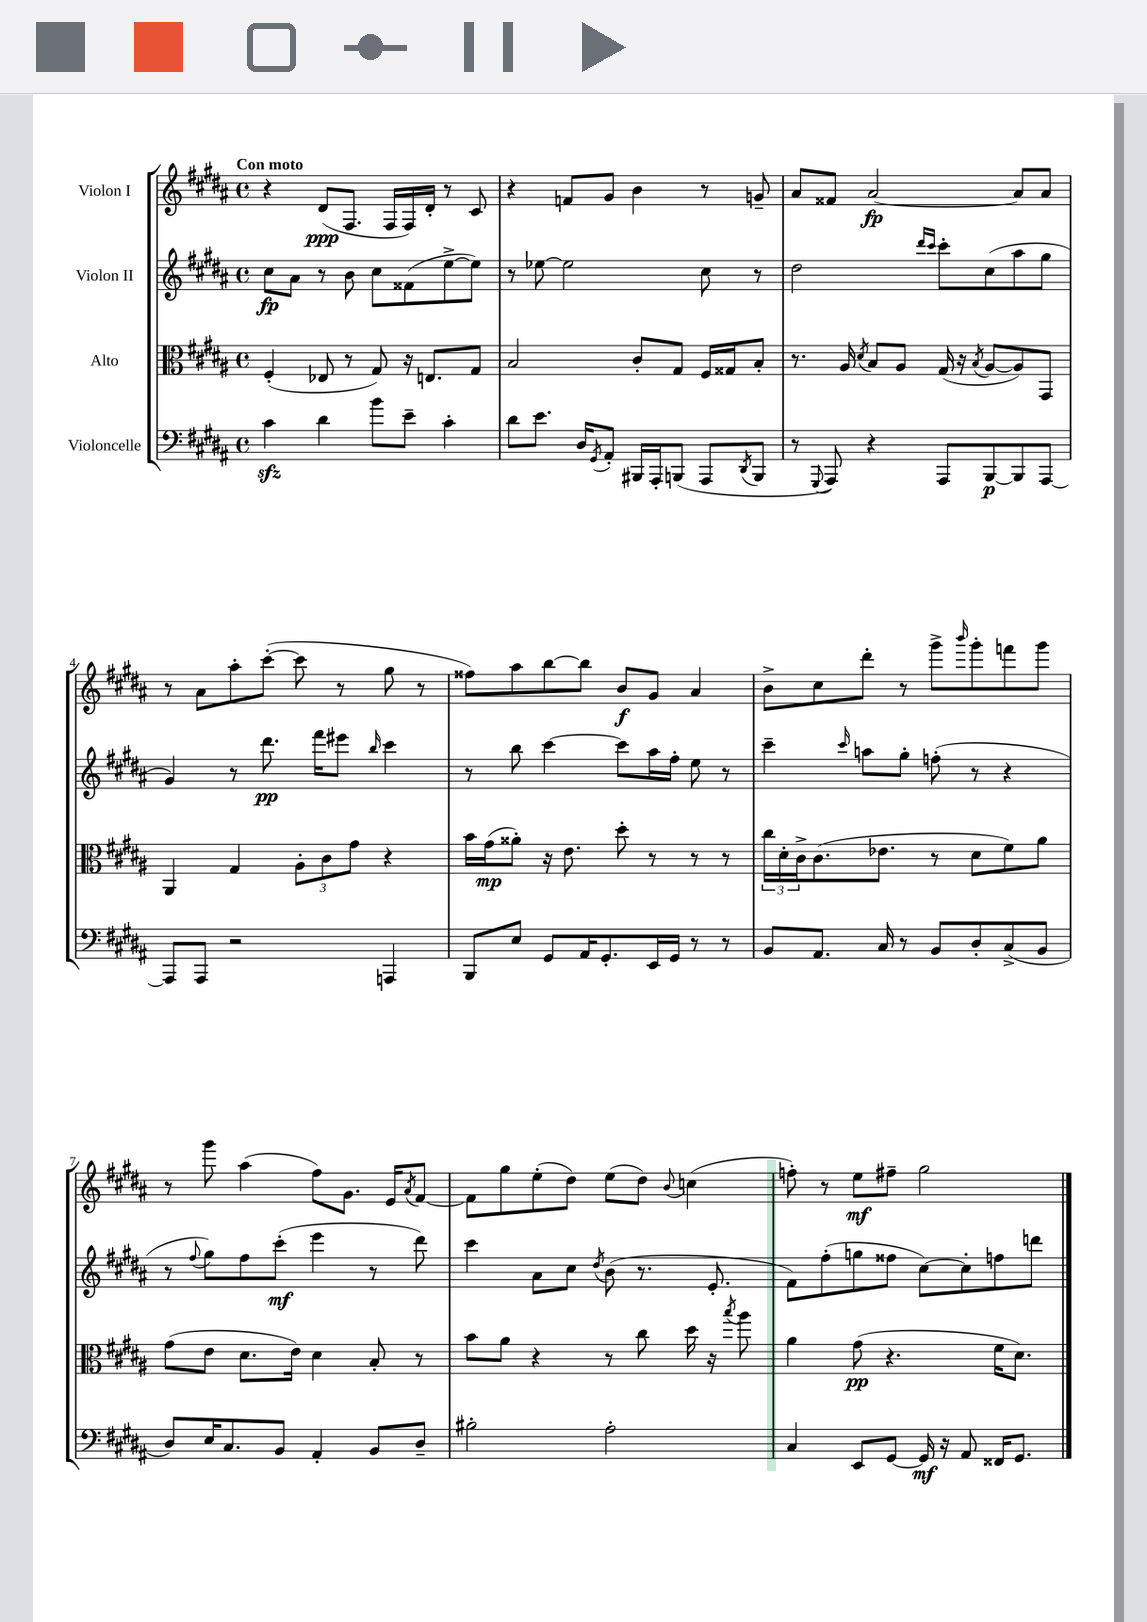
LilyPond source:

<<
\new StaffGroup <<
\new Staff = "s0" \with { instrumentName = "Violon I" } {
    \clef treble \key b \major \defaultTimeSignature \time 4/4 \tempo "Con moto"
    r4 dis'8\ppp( fis8. fis16 fis16) dis'16-. r8 cis'8 |
    r4 f'8 gis'8 b'4 r8 g'8-- |
    ais'8 fisis'8 ais'2~\fp ais'8 ais'8 |
    r8 ais'8 ais''8-. cis'''8~-.( cis'''8 r8 gis''8 r8 |
    fisis''8) ais''8 b''8~ b''8 b'8\f gis'8 ais'4 |
    b'8-> cis''8 dis'''8-. r8 gis'''8-> \grace { b'''16 } gis'''8-. f'''8 gis'''8 |
    r8 gis'''8 ais''4( fis''8) gis'8. e'16 \acciaccatura { ais'8 } fis'8~ |
    fis'8 gis''8 e''8-.( dis''8) e''8( dis''8) \appoggiatura { b'8 } c''4( |
    f''8-.) r8 e''8\mf fis''8-- gis''2 \bar "|." |
}
\new Staff = "s1" \with { instrumentName = "Violon II" } {
    \clef treble \key b \major \defaultTimeSignature \time 4/4
    cis''8\fp ais'8 r8 b'8 cis''8 fisis'8( e''8~-> e''8) |
    r8 ees''8~ ees''2 cis''8 r8 |
    dis''2 \grace { dis'''16 cis'''16 } cis'''8-. cis''8( ais''8 gis''8 |
    gis'4) r8 dis'''8.\pp fis'''16 eis'''8 \grace { b''16 } cis'''4 |
    r8 b''8 cis'''4~ cis'''8 ais''16 fis''16-. e''8 r8 |
    cis'''4-- \grace { cis'''16 } a''8 gis''8-. f''8-.( r8 r4 |
    r8 \appoggiatura { fis''8 } gis''8) fis''8 cis'''8-.\mf( e'''4 r8 dis'''8) |
    cis'''4 ais'8 cis''8 \acciaccatura { dis''8 } b'8( r8. e'8.-. |
    fis'8) fis''8-.( g''8 fisis''8 cis''8~) cis''8-. f''8 d'''8 \bar "|." |
}
\new Staff = "s2" \with { instrumentName = "Alto" } {
    \clef alto \key b \major \defaultTimeSignature \time 4/4
    fis4-.( ees8 r8 gis8) r16 e8. gis8 |
    b2 cis'8-. gis8 fis16 gisis16 b8-. |
    r8. ais16 \acciaccatura { dis'8 } b8 ais8 gis16( r16 \acciaccatura { b8 } ais8~ ais8) gis,8 |
    ais,4 gis4 \tuplet 3/2 { ais8-. cis'8 gis'8 } r4 |
    b'16 gis'16\mp( aisis'8-.) r16 e'8. dis''8-. r8 r8 r8 |
    \tuplet 3/2 { cis''16 dis'16-. cis'16-> } cis'8.( ees'8. r8 dis'8 fis'8) ais'8 |
    gis'8( e'8 dis'8. e'16) dis'4 b8-. r8 |
    b'8 ais'8 r4 r8 cis''8 dis''16 r16 \acciaccatura { b''8 } ais''8 |
    ais'4 gis'8\pp( r4. fis'16 dis'8.) \bar "|." |
}
\new Staff = "s3" \with { instrumentName = "Violoncelle" } {
    \clef bass \key b \major \defaultTimeSignature \time 4/4
    cis'4\sfz dis'4 b'8 e'8-- cis'4-. |
    dis'8 e'8. dis16 \acciaccatura { gis,8 } ais,8-. bis,,16 ais,,16-. b,,8( ais,,8 \acciaccatura { dis,8 } b,,8 |
    r8 \appoggiatura { gis,,8 } ais,,8) r4 ais,,8 b,,8~\p b,,8 ais,,8~ |
    ais,,8 ais,,8 r2 a,,4 |
    b,,8 e8 gis,8 ais,16 gis,8.-. e,16 gis,16 r8 r8 |
    b,8 ais,8. cis16 r8 b,8 dis8-. cis8->( b,8 |
    dis8) e16 cis8. b,8 ais,4-. b,8 dis8-- |
    bis2-. ais2-. |
    cis4 e,8 gis,8~ gis,16\mf r16 ais,8 fisis,16 gis,8. \bar "|." |
}
>>
>>
